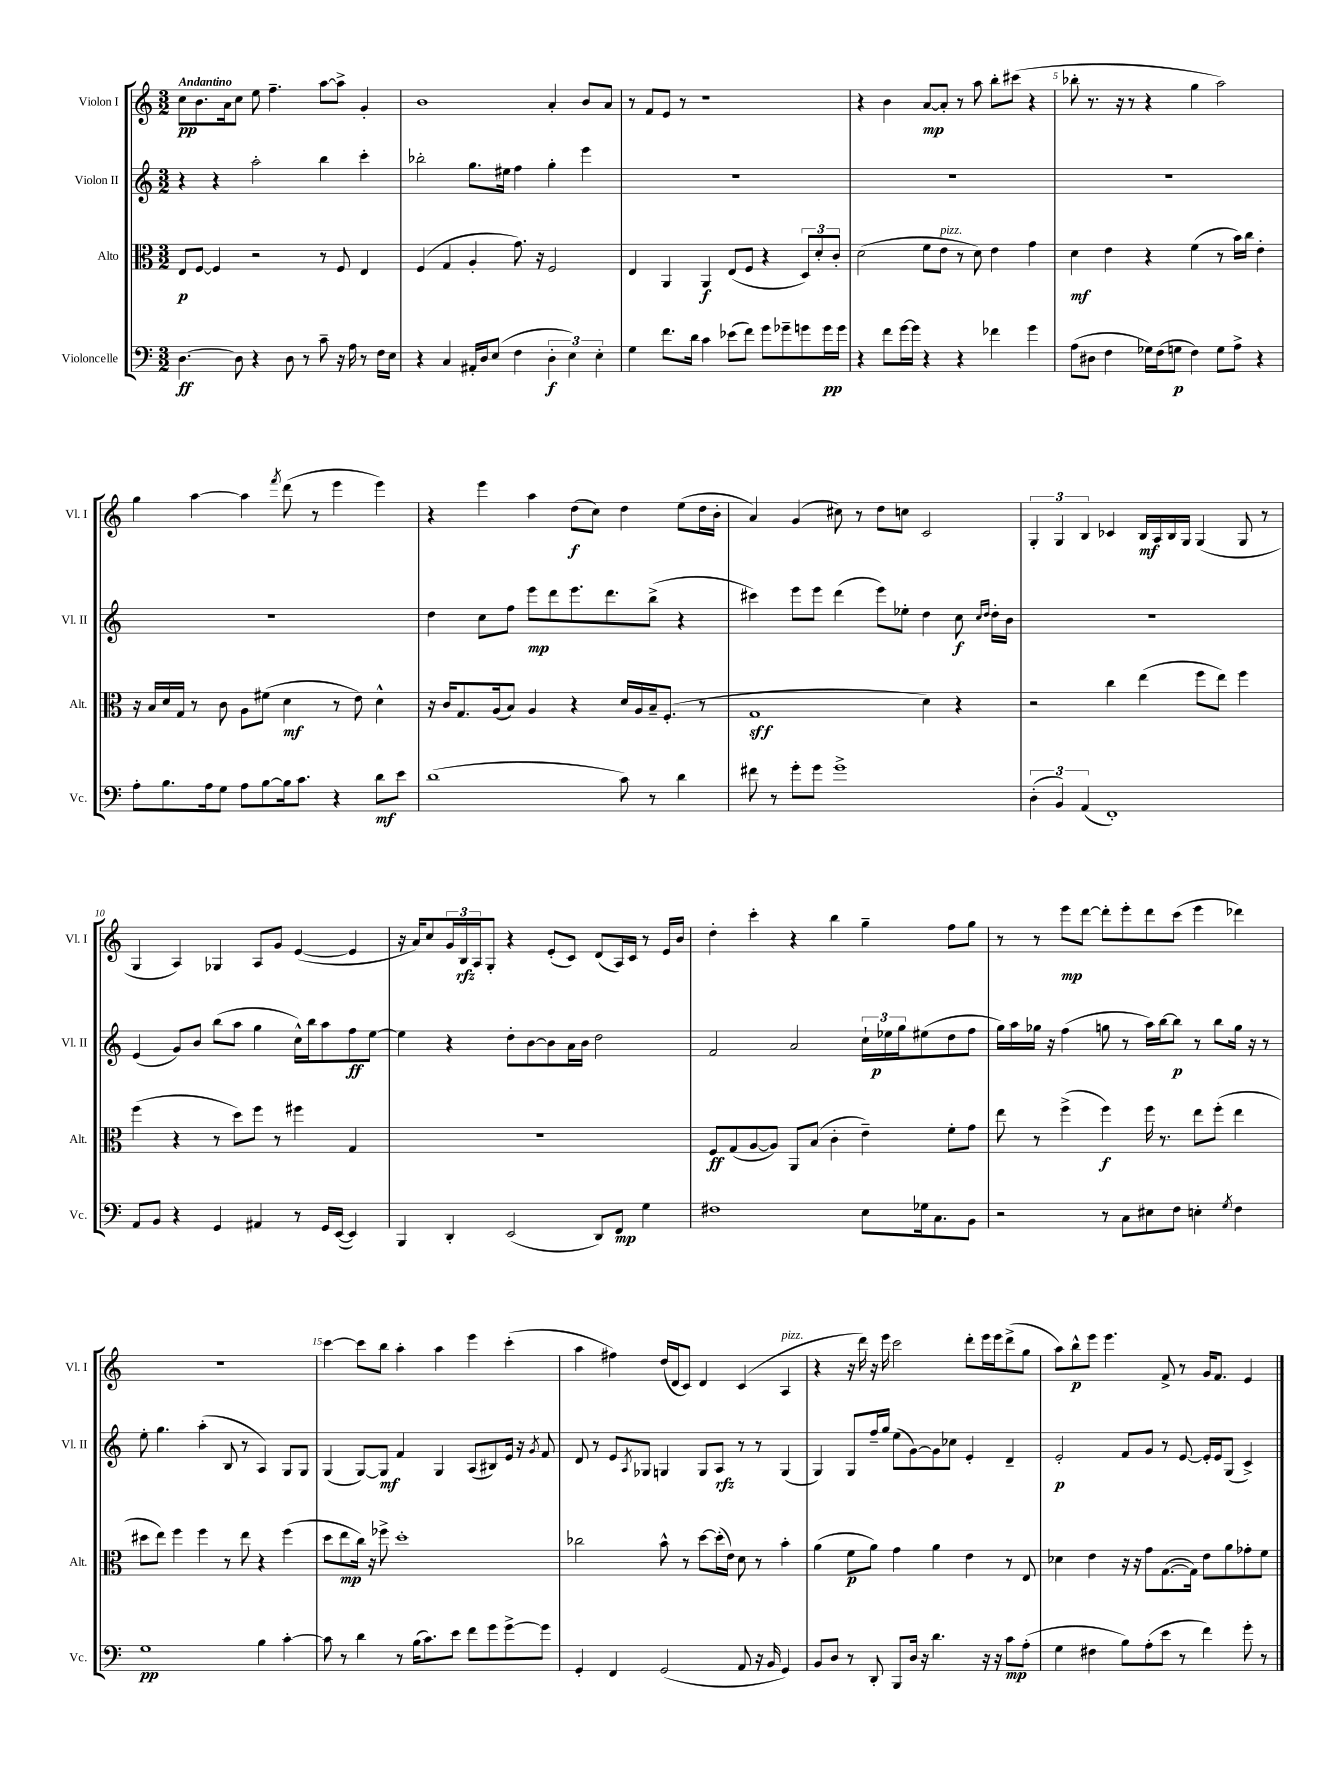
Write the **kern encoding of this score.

**kern	**kern	**kern	**kern
*staff4	*staff3	*staff2	*staff1
*clefF4	*clefC3	*clefG2	*clefG2
*k[]	*k[]	*k[]	*k[]
*M3/2	*M3/2	*M3/2	*M3/2
[4.D	8E	4r	8cc
.	[8F	.	8.b
.	4F]	4r	.
.	.	.	16a
8D]	.	.	8cc
4r	2r	2aa'	8ee
.	.	.	4.ff~
8D	.	.	.
8r	.	.	.
8c~	8r	4bb	[8aa
16r	8F	.	8aa^]
16A	.	.	.
8r	4E	4ccc'	4g'
16F	.	.	.
16E	.	.	.
=	=	=	=
4r	(4F	2bb-'	1b
4C	4G	.	.
16AA#'	4A'	8.gg	.
16D	.	.	.
(8E	.	.	.
.	.	16ee#	.
4F	8.g)	4ff	.
.	16r	.	.
6D'	2F	4gg'	4a'
6E)	.	.	.
.	.	4eee	8b
6E'	.	.	.
.	.	.	8a
=	=	=	=
4G	4E	1.r	8r
.	.	.	8f
8.f	4AA	.	8e
.	.	.	8r
16d	.	.	.
4c	4AA	.	1r
(8e-	(8E	.	.
8f)	8F	.	.
8g	4r	.	.
8g-~	.	.	.
8g	12D)	.	.
.	12d'	.	.
16g	.	.	.
.	12c'	.	.
16g	.	.	.
=	=	=	=
4r	(2d	1.r	4r
8f	.	.	4b
[16g	.	.	.
16g]	.	.	.
4r	8f	.	[8a
.	8e	.	8a']
4r	8r	.	8r
.	8d)	.	8aa
4f-	4e	.	8bb'
.	.	.	(8ccc#
4g	4g	.	4r
=	=	=	=
(8A	4d	1.r	8bb-'
8D#	.	.	8.r
4F	4e	.	.
.	.	.	16r
.	.	.	8r
16G-)	4r	.	4r
(16F	.	.	.
8G	.	.	.
4F)	(4f	.	4gg
8G	8r	.	2aa)
8A^	16b)	.	.
.	16cc	.	.
4r	4e'	.	.
=	=	=	=
8A'	16r	1.r	4gg
.	16B	.	.
8.B	16d	.	.
.	16G	.	.
.	8r	.	[4aa
16A	.	.	.
8G	8c	.	.
8A	8A	.	4aa]
[8B	(8f#	.	.
.	.	.	8qfff
16B]	4d	.	(8ddd
8.c	.	.	.
.	.	.	8r
4r	8r	.	4eee
.	8e)	.	.
8d	4d^^	.	4eee)
8e	.	.	.
=	=	=	=
(1d	16r	4dd	4r
.	16c	.	.
.	8.G	.	.
.	.	8cc	4eee
.	(16A	.	.
.	8B)	8ff	.
.	4A	8eee	4aa
.	.	8ddd	.
.	4r	8.eee	(8dd
.	.	.	8cc)
.	.	8.ddd	.
8c)	16d	.	4dd
.	16A	.	.
8r	16B~	(8bb^	.
.	(8.F'	.	.
4d	.	4r	(8ee
.	8r	.	16dd
.	.	.	16b'
=	=	=	=
8f#	1G	4ccc#)	4a)
8r	.	.	.
8g'	.	8eee	(4g
8g	.	8eee	.
1g^	.	(4ddd	8cc#)
.	.	.	8r
.	.	8eee)	8dd
.	.	8ee-'	8cc
.	4d)	4dd	2c
.	4r	8cc	.
.	.	16qqcc	.
.	.	16qqdd	.
.	.	16dd'	.
.	.	16b	.
=	=	=	=
(6D'	2r	1.r	6G'
6BB)	.	.	6G
(6AA	.	.	6B
1FF')	4cc	.	4c-
.	(4ee	.	16B
.	.	.	16A
.	.	.	16B
.	.	.	16G
.	8ff	.	(4G
.	8ee)	.	.
.	4ff	.	8G
.	.	.	8r
=	=	=	=
8AA	(4ff	(4e	4G
8BB	.	.	.
4r	4r	8g)	4A)
.	.	8b	.
4GG	8r	(8bb	4G-
.	8dd)	8aa	.
4AA#	8ff	4gg	8A
.	8r	.	8g
8r	4ff#	16cc^^)	([4e
.	.	16bb	.
16GG	.	8aa	.
([16EE	.	.	.
4EE])	4G	8ff	4e]
.	.	[8ee	.
=	=	=	=
4BBB	1.r	4ee]	16r
.	.	.	16a)
.	.	.	8cc
4DD'	.	4r	24g
.	.	.	24B
.	.	.	24A
.	.	.	8G'
(2EE	.	8dd'	4r
.	.	[8b	.
.	.	8b]	(8e'
.	.	16a	8c)
.	.	16b	.
8DD)	.	2dd	(8d
8FF	.	.	16A)
.	.	.	16c
4G	.	.	8r
.	.	.	16e
.	.	.	16b
=	=	=	=
1F#	8F	2f	4dd'
.	(8G	.	.
.	[8A	.	4ccc'
.	8A])	.	.
.	8AA	2a	4r
.	(8B	.	.
.	4c'	.	4bb
8E	4e~)	24cc`	4gg~
.	.	24ee-	.
.	.	24gg	.
16G-	.	(8ee#	.
8.C	.	.	.
.	8f'	8dd	8ff
8BB	8g	8ff	8gg
=	=	=	=
2r	8ee	16gg)	8r
.	.	16aa	.
.	8r	16gg-	8r
.	.	16r	.
.	(4ff^	(4ff	8eee
.	.	.	[8ddd
8r	4ff)	8gg	8ddd']
8C	.	8r	8eee'
8E#	16ff	16aa)	8ddd
.	8.r	[16bb	.
8F	.	8bb]	(8ccc
4E'	8ee	8r	4eee
.	(8ff'	8bb	.
8qG	.	.	.
4F	4ee	16gg	4ddd-)
.	.	16r	.
.	.	8r	.
=	=	=	=
1G	8dd#	8ee'	1.r
.	8ee)	4.gg	.
.	4ff	.	.
.	4ff	(4aa'	.
.	8r	8B	.
.	8ee	8r	.
4B	4r	4A)	.
[4c'	(4ff	8G	.
.	.	8G	.
=	=	=	=
8c]	8dd	(4G	[4ccc
8r	8ee	.	.
4d	16cc)	[8G)	8ccc]
.	16r	.	.
.	8ff-^	8G]	8bb
8r	1dd'	4f	4aa'
(16B	.	.	.
8.c)	.	.	.
.	.	4G	4aa
8e	.	.	.
8f	.	(8A	4eee
8g	.	8B#)	.
[8g^	.	16e	(4ccc'
.	.	16r	.
.	.	8qg	.
8g]	.	8f	.
=	=	=	=
4GG'	2cc-	8d	4aa
.	.	8r	.
4FF	.	8e	4ff#)
.	.	8qA	.
.	.	8G-	.
(2GG	8b^^	4G	(16dd
.	.	.	16d
.	8r	.	8c)
.	[8dd	8G	4d
.	(16dd']	8A	.
.	16e)	.	.
8AA	8d	8r	(4c
16r	8r	8r	.
16BB	.	.	.
4GG)	4b'	(4G	4A
=	=	=	=
8BB	(4a	4G)	4r
8D	.	.	.
8r	8f	8G	16r
.	.	.	16ddd)
8DD'	8a)	16ff~	16r
.	.	16gg	16eee
8BBB	4g	(8ee	2ccc
16D	.	[8g)	.
16r	.	.	.
4.d	4a	8g]	.
.	.	8cc-	.
.	4e	4e'	8ddd'
16r	.	.	16eee
16r	.	.	16eee
8c	8r	4d~	(8ddd^
(8A'	8E	.	8gg
=	=	=	=
4G	4d-	2e'	8aa)
.	.	.	8bb^^
4F#	4e	.	8eee
.	.	.	4.eee
8B)	16r	8f	.
.	16r	.	.
(8A'	8g	8g	.
8e	([8.G	8r	8f^
8r	.	[8e	8r
.	16G])	.	.
4f)	8e	16e']	16g
.	.	16e	8.f
.	8a	(8G	.
8g'	8g-'	4c^)	4e
8r	8f	.	.
==	==	==	==
*-	*-	*-	*-
